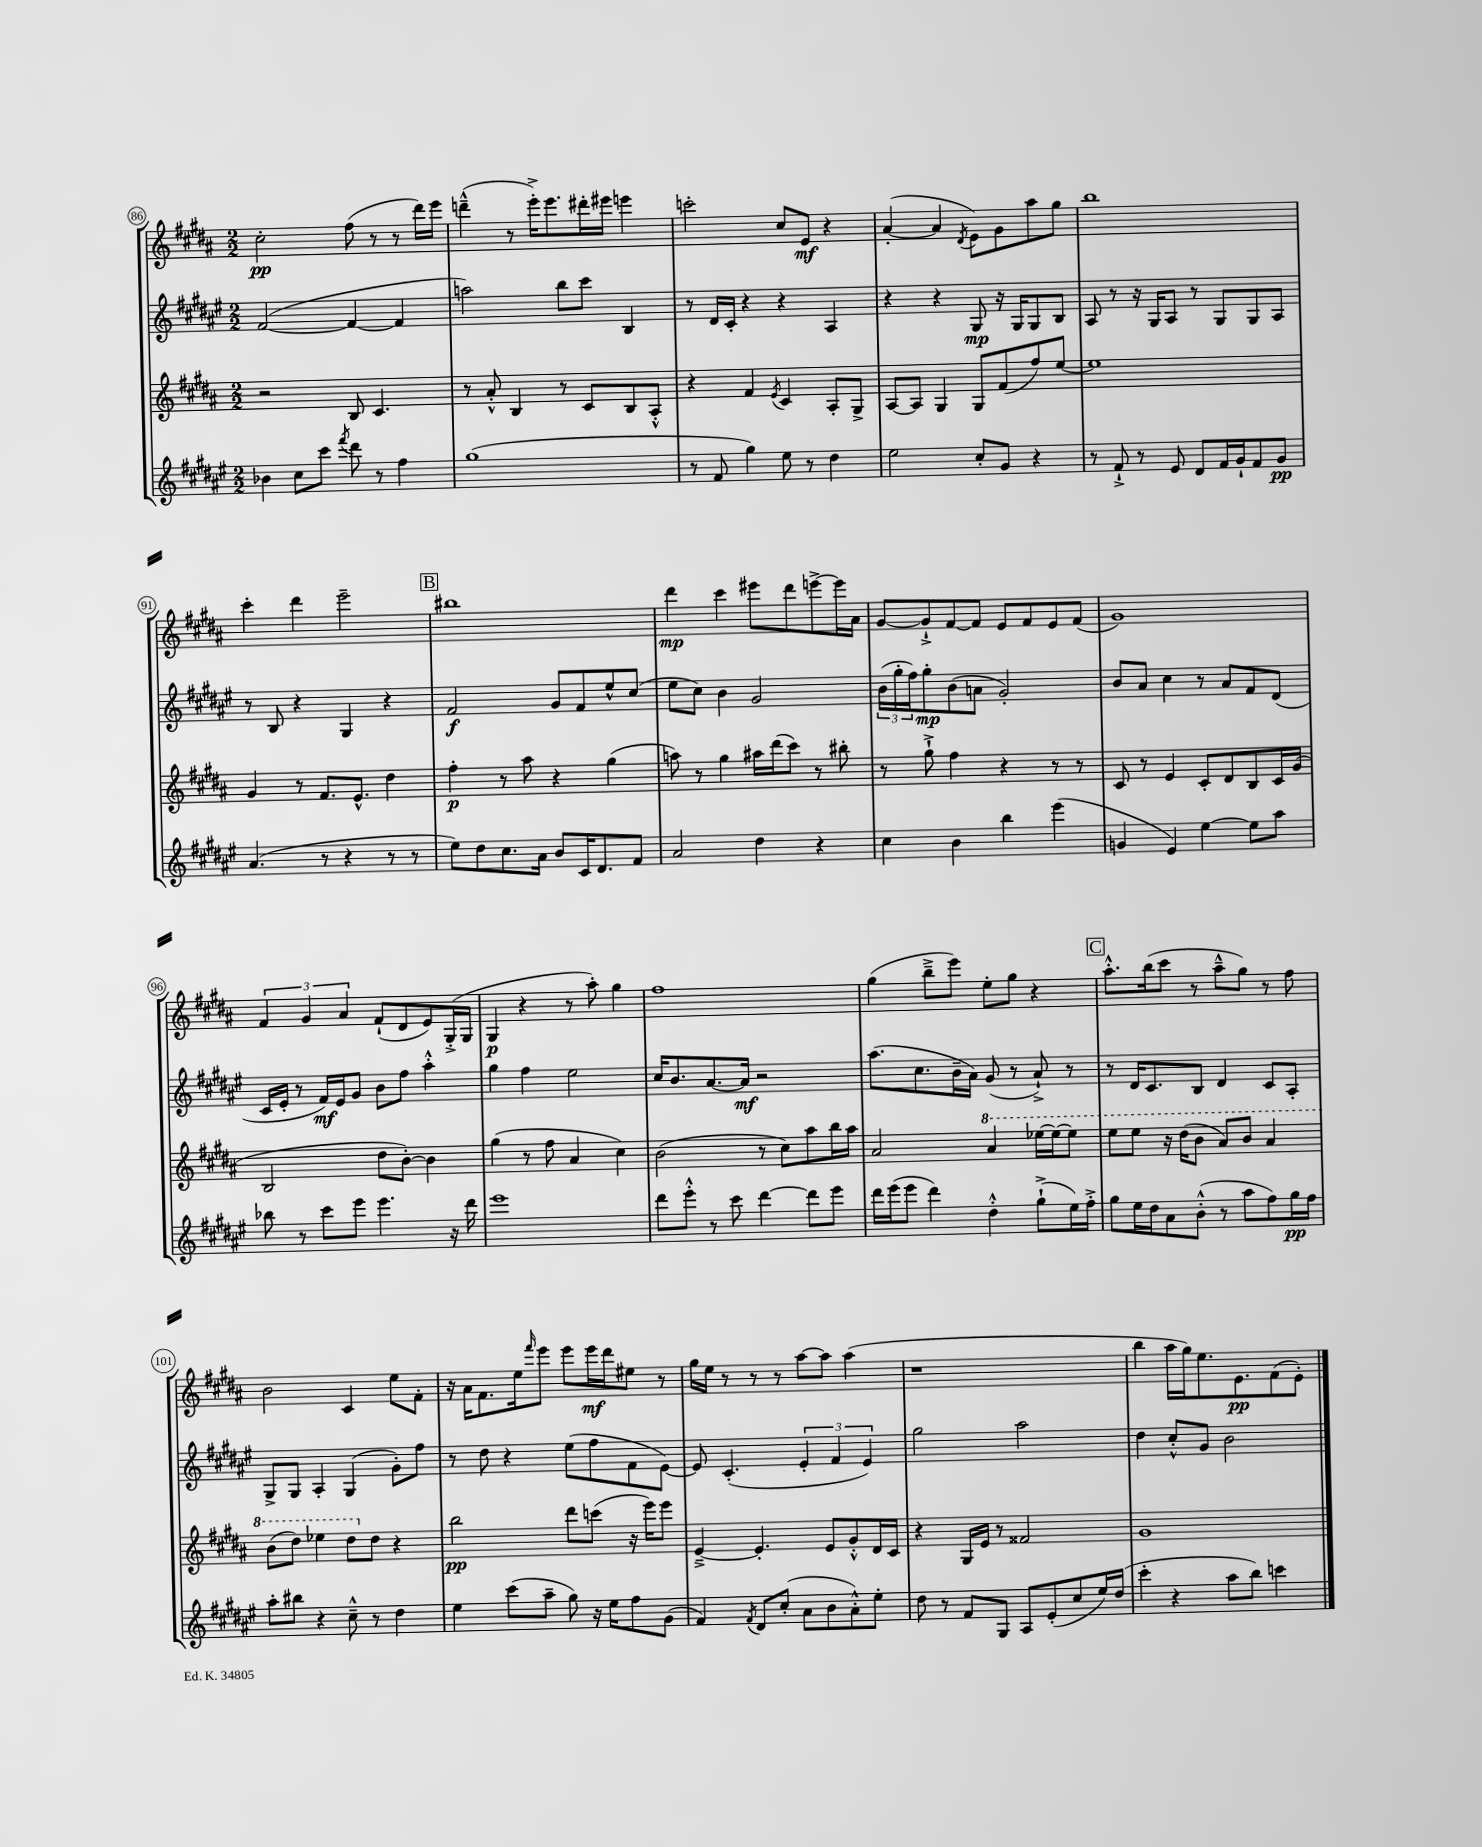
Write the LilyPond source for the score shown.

<<
\new StaffGroup <<
\new Staff = "s0" {
    \clef treble \key b \major \numericTimeSignature \time 2/2
    cis''2-.\pp fis''8( r8 r8 dis'''16) e'''16 |
    d'''4---^( r8 e'''16-.->) e'''8. dis'''16-. eis'''16 e'''4 |
    c'''2-. cis''8 e'8\mf r4 |
    ais'4~-.( ais'4 \acciaccatura { dis'8 } e'8) gis'8 ais''8 gis''8 |
    b''1 |
    cis'''4-. dis'''4 e'''2-- |
    \mark \markup { \box "B" } bis''1 |
    dis'''4\mp cis'''4 eis'''8 dis'''8 e'''8~-> e'''16 ais'16 |
    gis'8~ gis'8-!-> fis'8~ fis'8 e'8 fis'8 e'8 fis'8( |
    gis'1) |
    \tuplet 3/2 { fis'4 gis'4 ais'4 } fis'8-!( dis'8 e'8) gis16-.->( gis16 |
    gis4\p r4 r8 ais''8-.) gis''4 |
    fis''1 |
    gis''4( b''8---> e'''8) e''8-. gis''8 r4 |
    \mark \markup { \box "C" } ais''8.-.-^ b''16( cis'''8 r8 ais''8---^ gis''8) r8 fis''8 |
    b'2 cis'4 e''8 fis'8-. |
    r16 ais'16 fis'8. e''16 \grace { fis'''16 } e'''8 e'''8 e'''16\mf dis'''16 eis''8 r8 |
    gis''16 e''16 r8 r8 r8 ais''8~ ais''8 ais''4( |
    r1 |
    b''4 ais''16 gis''16) e''8. e'8.\pp fis'8( e'8-.) \bar "|." |
}
\new Staff = "s1" {
    \clef treble \key fis \major \numericTimeSignature \time 2/2
    fis'2~( fis'4~ fis'4 |
    a''2) b''8 cis'''8 b4 |
    r8 dis'16 cis'16-. r4 r4 ais4 |
    r4 r4 gis8\mp r16 gis16 gis8 b8 |
    ais8 r8 r16 gis16 ais8 r8 gis8 gis8 ais8 |
    r8 b8 r4 gis4 r4 |
    \mark \markup { \box "B" } fis'2\f gis'8 fis'8 eis''8-^ cis''8( |
    eis''8 cis''8) b'4 gis'2 |
    \tuplet 3/2 { b'16( gis''16-. fis''16) } gis''8-.\mp b'8( a'8 gis'2-.) |
    b'8 ais'8 cis''4 r8 ais'8 fis'8 dis'8( |
    cis'16 eis'16-. r8 fis'16\mf) eis'16 gis'8 b'8 fis''8 ais''4-.-^ |
    gis''4 fis''4 eis''2 |
    cis''16 b'8. ais'8.~ ais'16\mf r2 |
    ais''8.( cis''8. b'16-- ais'16) gis'8( r8 ais'8-!->) r8 |
    \mark \markup { \box "C" } r8 dis'16 cis'8. b8 dis'4 cis'8 ais8-. |
    gis8-> gis8 ais4-. gis4( gis'8-.) fis''8 |
    r8 dis''8 r4 eis''8( fis''8 fis'8 eis'8~) |
    eis'8 cis'4.-.( \tuplet 3/2 { eis'4-. fis'4 eis'4) } |
    gis''2 ais''2 |
    dis''4 cis''8-.-^ gis'8 b'2 \bar "|." |
}
\new Staff = "s2" {
    \clef treble \key b \major \numericTimeSignature \time 2/2
    r2 b8 cis'4. |
    r8 ais'8-.-^ b4 r8 cis'8 b8 ais8-.-^ |
    r4 fis'4 \acciaccatura { e'8 } cis'4 ais8-. gis8-> |
    ais8~ ais8 gis4 gis8 fis'8( fis''8) e''8~ |
    e''1 |
    gis'4 r8 fis'8. e'8.-^ dis''4 |
    \mark \markup { \box "B" } fis''4-.\p r8 ais''8 r4 gis''4( |
    a''8) r8 gis''4 ais''16 dis'''16( cis'''8) r8 bis''8-. |
    r8 gis''8-!-> fis''4 r4 r8 r8 |
    cis'8 r8 e'4 cis'8-. dis'8 b8 cis'16 gis'16( |
    b2 dis''8 b'8~-.) b'4 |
    gis''4( r8 fis''8 ais'4 cis''4) |
    b'2( r8 cis''8) ais''8 b''16 ais''16 |
    ais'2 \ottava #1 ais''4 ees'''16~ ees'''16~ ees'''8 |
    \mark \markup { \box "C" } e'''8 e'''8 r16 dis'''16( b''8 ais''8) b''8 ais''4 |
    b''8( dis'''8) ees'''4 dis'''8 \ottava #0 dis''8 r4 |
    b''2\pp dis'''8 c'''8( r16 e'''16) e'''8 |
    e'4~---> e'4.-. e'8 gis'8-.-^ dis'16 cis'16 |
    r4 gis16 e'16 r8 fisis'2 |
    gis'1 \bar "|." |
}
\new Staff = "s3" {
    \clef treble \key fis \major \numericTimeSignature \time 2/2
    bes'4 cis''8 cis'''8 \acciaccatura { fis'''8 } dis'''8 r8 fis''4 |
    gis''1( |
    r8 fis'8 gis''4) eis''8 r8 dis''4 |
    eis''2 cis''8-. gis'8 r4 |
    r8 fis'8-!-> r8 eis'8 dis'8 fis'16 gis'16-! fis'8 gis'8\pp |
    ais'4.( r8 r4 r8 r8 |
    \mark \markup { \box "B" } eis''8) dis''8 cis''8. ais'16 b'8 cis'16 dis'8. fis'8 |
    ais'2 dis''4 r4 |
    cis''4 b'4 b''4 eis'''4( |
    g'4 eis'4) eis''4~ eis''8 ais''8 |
    bes''8 r8 cis'''8 eis'''8 eis'''4. r16 dis'''16 |
    eis'''1 |
    dis'''8 eis'''8-.-^ r8 cis'''8 dis'''4~ dis'''8 eis'''8 |
    dis'''16 eis'''16( eis'''8 dis'''4) dis''4-.-^ gis''8-!->( eis''16) fis''16-.-> |
    \mark \markup { \box "C" } gis''8 eis''16 dis''16 ais'8 b'8-.-^( r8 ais''8 fis''8) gis''16\pp fis''16 |
    ais''8-. bis''8 r4 cis''8---^ r8 dis''4 |
    eis''4 cis'''8( ais''8-- gis''8) r16 eis''16 fis''8 gis'8( |
    fis'4) \acciaccatura { fis'8 } dis'8 cis''8-.( ais'8 b'8 ais'8-.-^) eis''8-. |
    dis''8 r8 fis'8 gis8 ais8 eis'8-.( cis''8 eis''16) dis''16( |
    cis'''4-. r4 ais''8 b''8) c'''4 \bar "|." |
}
>>
>>
\layout { \context { \Score currentBarNumber = #86 \override BarNumber.stencil = #(make-stencil-circler 0.1 0.3 ly:text-interface::print) } }
